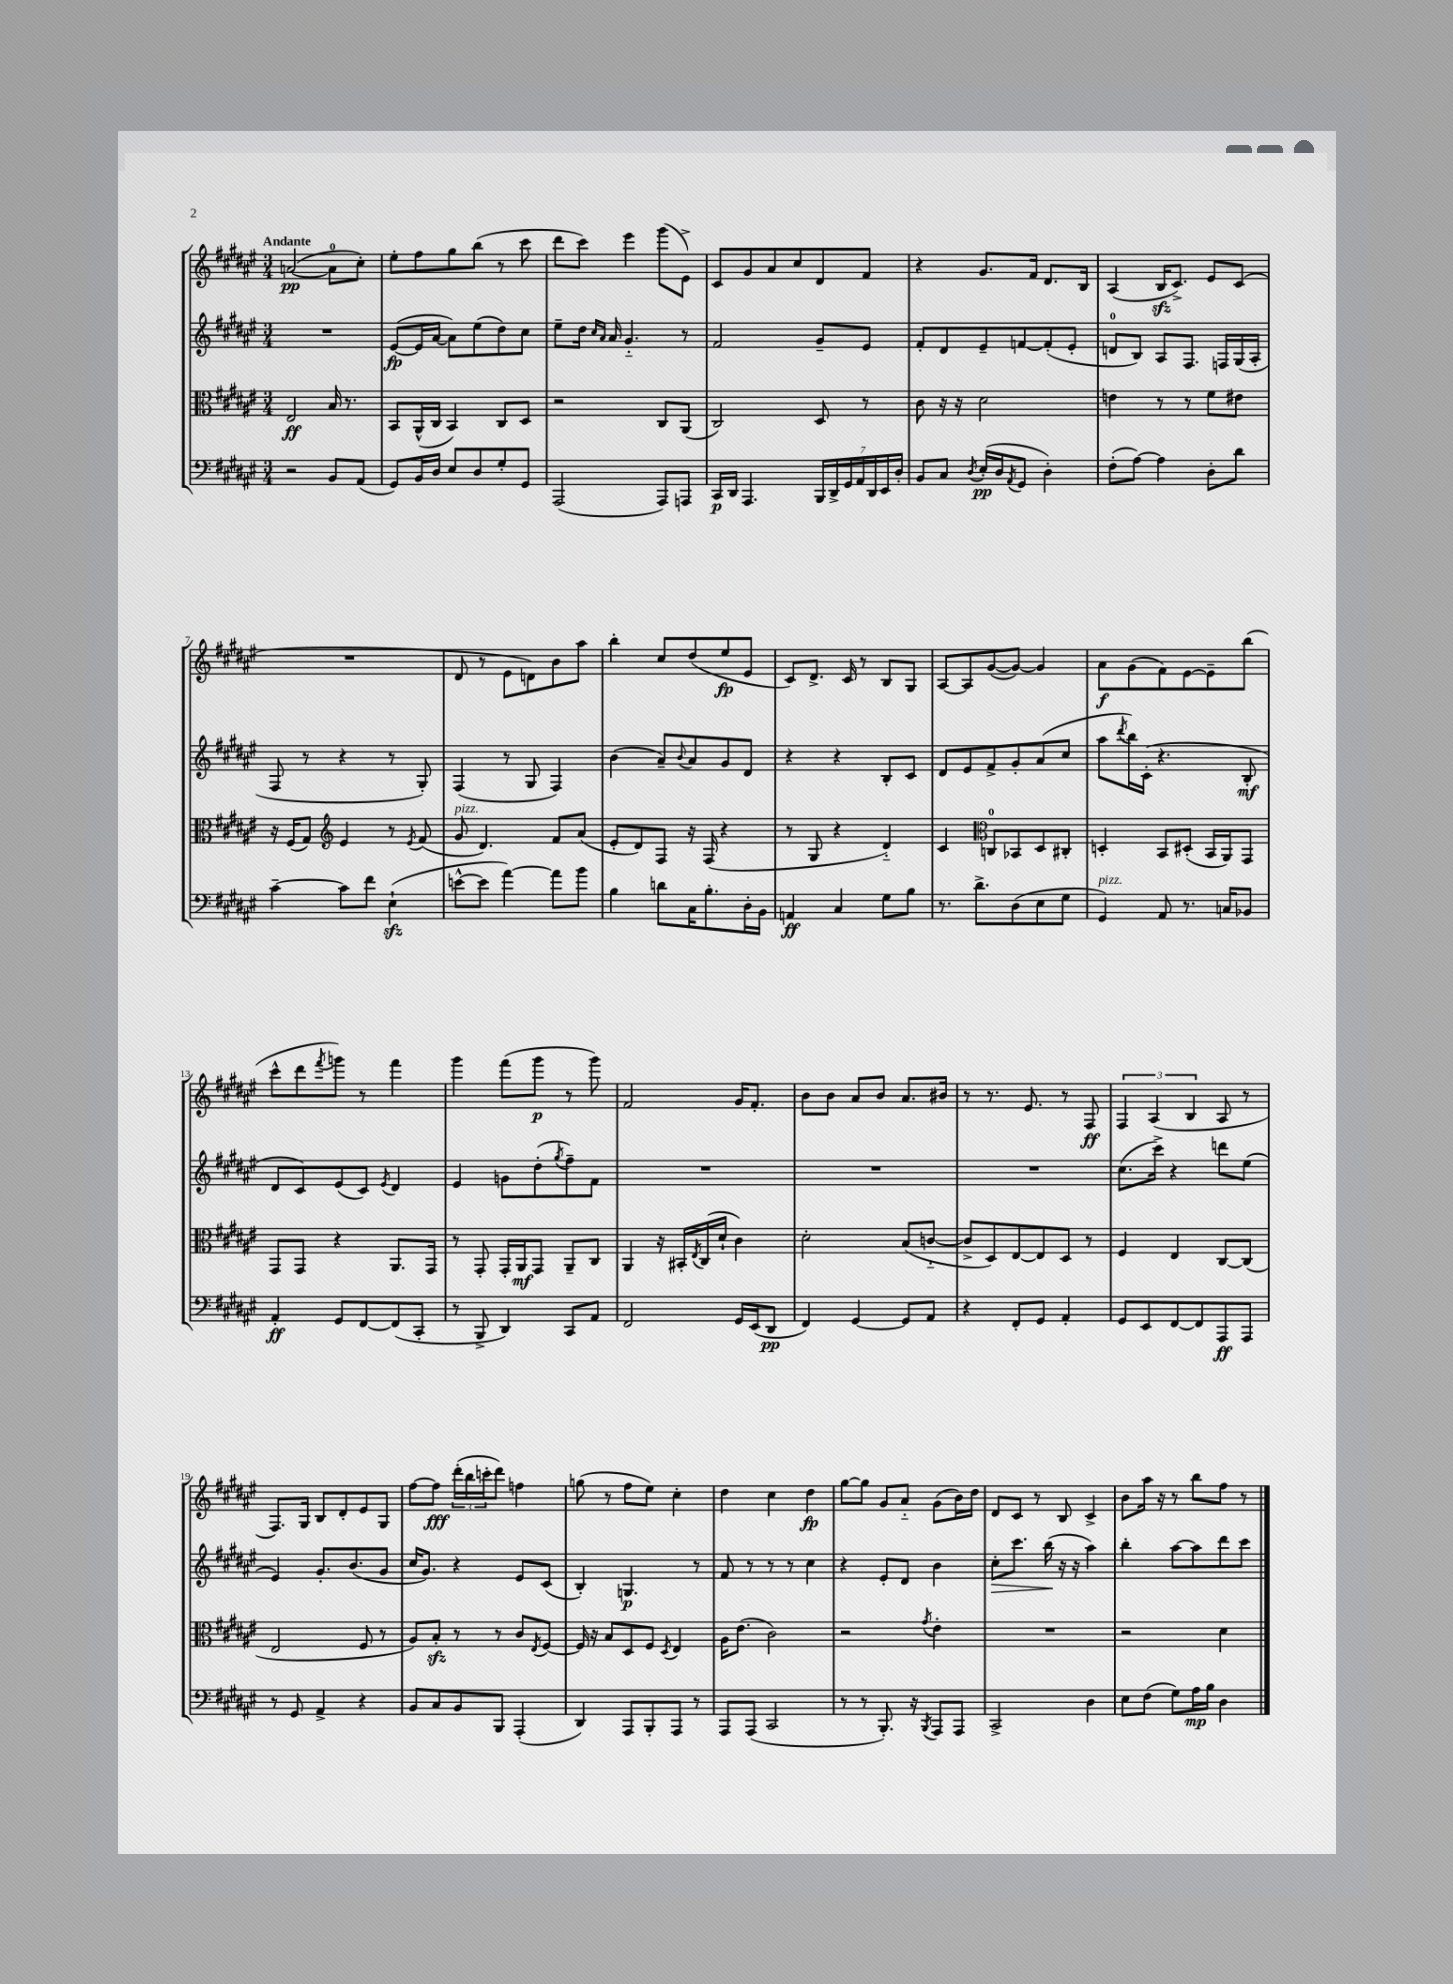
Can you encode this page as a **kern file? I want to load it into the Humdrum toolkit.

**kern	**kern	**kern	**kern
*staff4	*staff3	*staff2	*staff1
*clefF4	*clefC3	*clefG2	*clefG2
*k[f#c#g#d#a#e#]	*k[f#c#g#d#a#e#]	*k[f#c#g#d#a#e#]	*k[f#c#g#d#a#e#]
*M3/4	*M3/4	*M3/4	*M3/4
2r	2E#	2.r	([2a
8BB	16B	.	8a]
.	8.r	.	.
(8AA#	.	.	8cc#')
=	=	=	=
8GG#)	8BB	([8e#	8ee#'
16BB	(16AA#^^	16e#]	8ff#
16D#	16C#	[16a#	.
8E#	4BB)	8a#])	8gg#
8D#	.	(8ee#	(8bb
8G#'	8C#	8dd#)	8r
8GG#	8D#	8cc#	8ccc#
=	=	=	=
(2AAA#	2r	8ee#~	8ddd#
.	.	16dd#	8ccc#)
.	.	16qqcc#	.
.	.	16qqa#	.
.	.	16a#	.
.	.	4.g#'~	4eee#
8AAA#)	8C#	.	(8ggg#
8AAA	(8AA#	8r	8e#^)
=	=	=	=
16CC#	2C#)	2f#	8c#
16DD#	.	.	.
4.AAA#	.	.	8g#
.	.	.	8a#
.	.	.	8cc#
28BBB	8D#	8g#~	8d#
28DD#^	.	.	.
28GG#	.	.	.
28AA#	.	.	.
.	8r	8e#	8f#
28DD#	.	.	.
28EE#	.	.	.
28D#'	.	.	.
=	=	=	=
8BB	8c#	8f#'	4r
8C#	16r	8d#	.
.	16r	.	.
8qD#	.	.	.
(16E#'	2d#	8e#~	8.g#
16D#	.	.	.
8qAA#	.	.	.
8GG#	.	[8f	.
.	.	.	16f#
4D#')	.	(8f']	8.d#
.	.	8e#'	.
.	.	.	16B
=	=	=	=
(8F#'	4e	8d	(4A#
[8A#)	.	8B)	.
4A#]	8r	8A#	16B
.	.	.	8.c#^)
.	8r	8.F#	.
8D#'	8f#	.	8e#
.	.	16F	.
8d#	8e#	(16G#	(8c#
.	.	16A#'	.
=	=	=	=
[4c#~	16r	8F#	2.r
.	(16F#	.	.
.	8G#)	8r	.
*	*clefG2	*	*
8c#]	4e#	4r	.
8f#	.	.	.
(4E#`	8r	8r	.
.	8qe#	.	.
.	(8f#	8G#')	.
=	=	=	=
[8e^^	8g#	(4F#	8d#
8e]	4.d#)	.	8r
[4a#)	.	8r	8e#
.	.	8G#	8d)
8a#]	8f#	4F#)	8b
8b	(8a#	.	8aa#
=	=	=	=
4B	8e#'	(4b	4bb'
.	8d#)	.	.
8d	8F#	8a#~)	8cc#
.	.	8qqb	.
16C#	16r	8a#	(8dd#
8.B'	(16F#	.	.
.	4r	8g#	8ee#
16D#'	.	8d#	8e#
16BB	.	.	.
=	=	=	=
4AA	8r	4r	8c#)
.	8G#	.	8.d#^
4C#	4r	4r	.
.	.	.	16c#
.	.	.	8r
8G#	4d#'~)	8B'	8B
8B	.	8c#	8G#
=	=	=	=
8.r	4c#	8d#	[8A#
.	.	8e#	8A#]
8.d#^	.	.	.
*	*clefC3	*	*
.	8C	8f#^	([8g#
(8D#	8BB-	8g#'	8g#_)
8E#	8D#	(8a#	4g#]
8G#	8C#'	8cc#	.
=	=	=	=
4GG#)	4D'	8aa#	8a#
.	.	8qddd#	.
.	.	16bb)	(8g#
.	.	(16c#'	.
8AA#	8BB	4.r	8f#)
8.r	(8D#'	.	[8e#
.	16BB	.	8e#~]
16C	16AA#)	.	.
8BB-	8GG#	8B'	(8bb
=	=	=	=
4AA#'	8GG#	8d#	8ccc#^^
.	8GG#	8c#)	8ddd#
.	.	.	8qfff#
8GG#	4r	(8e#	8ggg)
[8FF#	.	8c#)	8r
.	.	8qe#	.
(8FF#]	8.AA#	4d#	4fff#
8CC#'	.	.	.
.	16GG#	.	.
=	=	=	=
8r	8r	4e#	4ggg#
8BBB^	8GG#'	.	.
4DD#)	16GG#'	8g	(8fff#
.	16AA#	.	.
.	8GG#	(8dd#'	8ggg#
.	.	8qgg#	.
8CC#	8AA#~	8ff#~)	8r
8AA#	8C#	8f#	8ggg#)
=	=	=	=
2FF#	4AA#	2.r	2f#
.	16r	.	.
.	16BB#'	.	.
.	8qE#	.	.
.	(16C#	.	.
.	16d#`	.	.
16GG#	4c#)	.	16g#
(16EE#	.	.	8.f#'
8DD#	.	.	.
=	=	=	=
4FF#)	2d#'	2.r	8b
.	.	.	8b
[4GG#	.	.	8a#
.	.	.	8b
8GG#]	(8B	.	8.a#
8AA#	[8c'~	.	.
.	.	.	16b#
=	=	=	=
4r	8c^]	2.r	8r
.	8D#)	.	8.r
8FF#'	[8E#	.	.
.	.	.	8.e#
8GG#	8E#]	.	.
4AA#'	8D#	.	8r
.	8r	.	8F#
=	=	=	=
8GG#	4F#	(8.cc#	6F#
8EE#	.	.	.
.	.	.	(6A#
.	.	16ccc#^)	.
[8FF#	4E#	4r	.
.	.	.	6B
8FF#]	.	.	.
8AAA#	[8C#	8ddd	8A#
8AAA#	(8C#]	(8ee#	8r
=	=	=	=
8r	2E#	4e#)	8.F#)
8GG#	.	.	.
.	.	.	16G#
4AA#^	.	8.g#'	8B
.	.	.	8d#'
.	.	(8.b	.
4r	8F#	.	8e#
.	8r	8g#	8G#
=	=	=	=
8BB	8A#)	16cc#	[8ff#
.	.	8.g#)	.
8C#	8B'	.	8ff#]
8BB	8r	4r	(24ddd#'
.	.	.	24bb
.	.	.	24ccc'
8BBB	8r	.	8ddd#)
(4AAA#'	8c#	8e#	4ff
.	8qE#	.	.
.	[8F#	(8c#	.
=	=	=	=
4DD#)	16F#]	4B')	(8gg
.	16r	.	.
.	8B	.	8r
8AAA#	8D#	4.G	8ff#
8BBB'	8F#	.	8ee#)
.	8qD#	.	.
8AAA#	4E#	.	4cc#'
8r	.	8r	.
=	=	=	=
8AAA#	16A#	8f#	4dd#
.	(8.e#	.	.
(8AAA#	.	8r	.
2CC#	2c#)	8r	4cc#
.	.	8r	.
.	.	4cc#	4dd#
=	=	=	=
8r	2r	4r	[8gg#
8r	.	.	8gg#]
8.BBB')	.	8e#'	8g#
.	.	8d#	8a#'~
16r	.	.	.
8qBBB	8qg#	.	.
8AAA#	4e#'	4b	(8g#
8AAA#	.	.	16b)
.	.	.	16dd#
=	=	=	=
2CC#^	2.r	8cc#'	8d#
.	.	8.ccc#	8c#
.	.	.	8r
.	.	(16bb	.
.	.	16r	8B
.	.	16r	.
4D#	.	4aa#)	4c#^
=	=	=	=
8E#	2r	4bb'	8b
(8F#	.	.	16aa#
.	.	.	16r
8G#)	.	[8aa#	8r
16A#	.	8aa#]	8bb
16B	.	.	.
4D#	4d#	8ddd#	8ff#
.	.	8ccc#	8r
==	==	==	==
*-	*-	*-	*-
